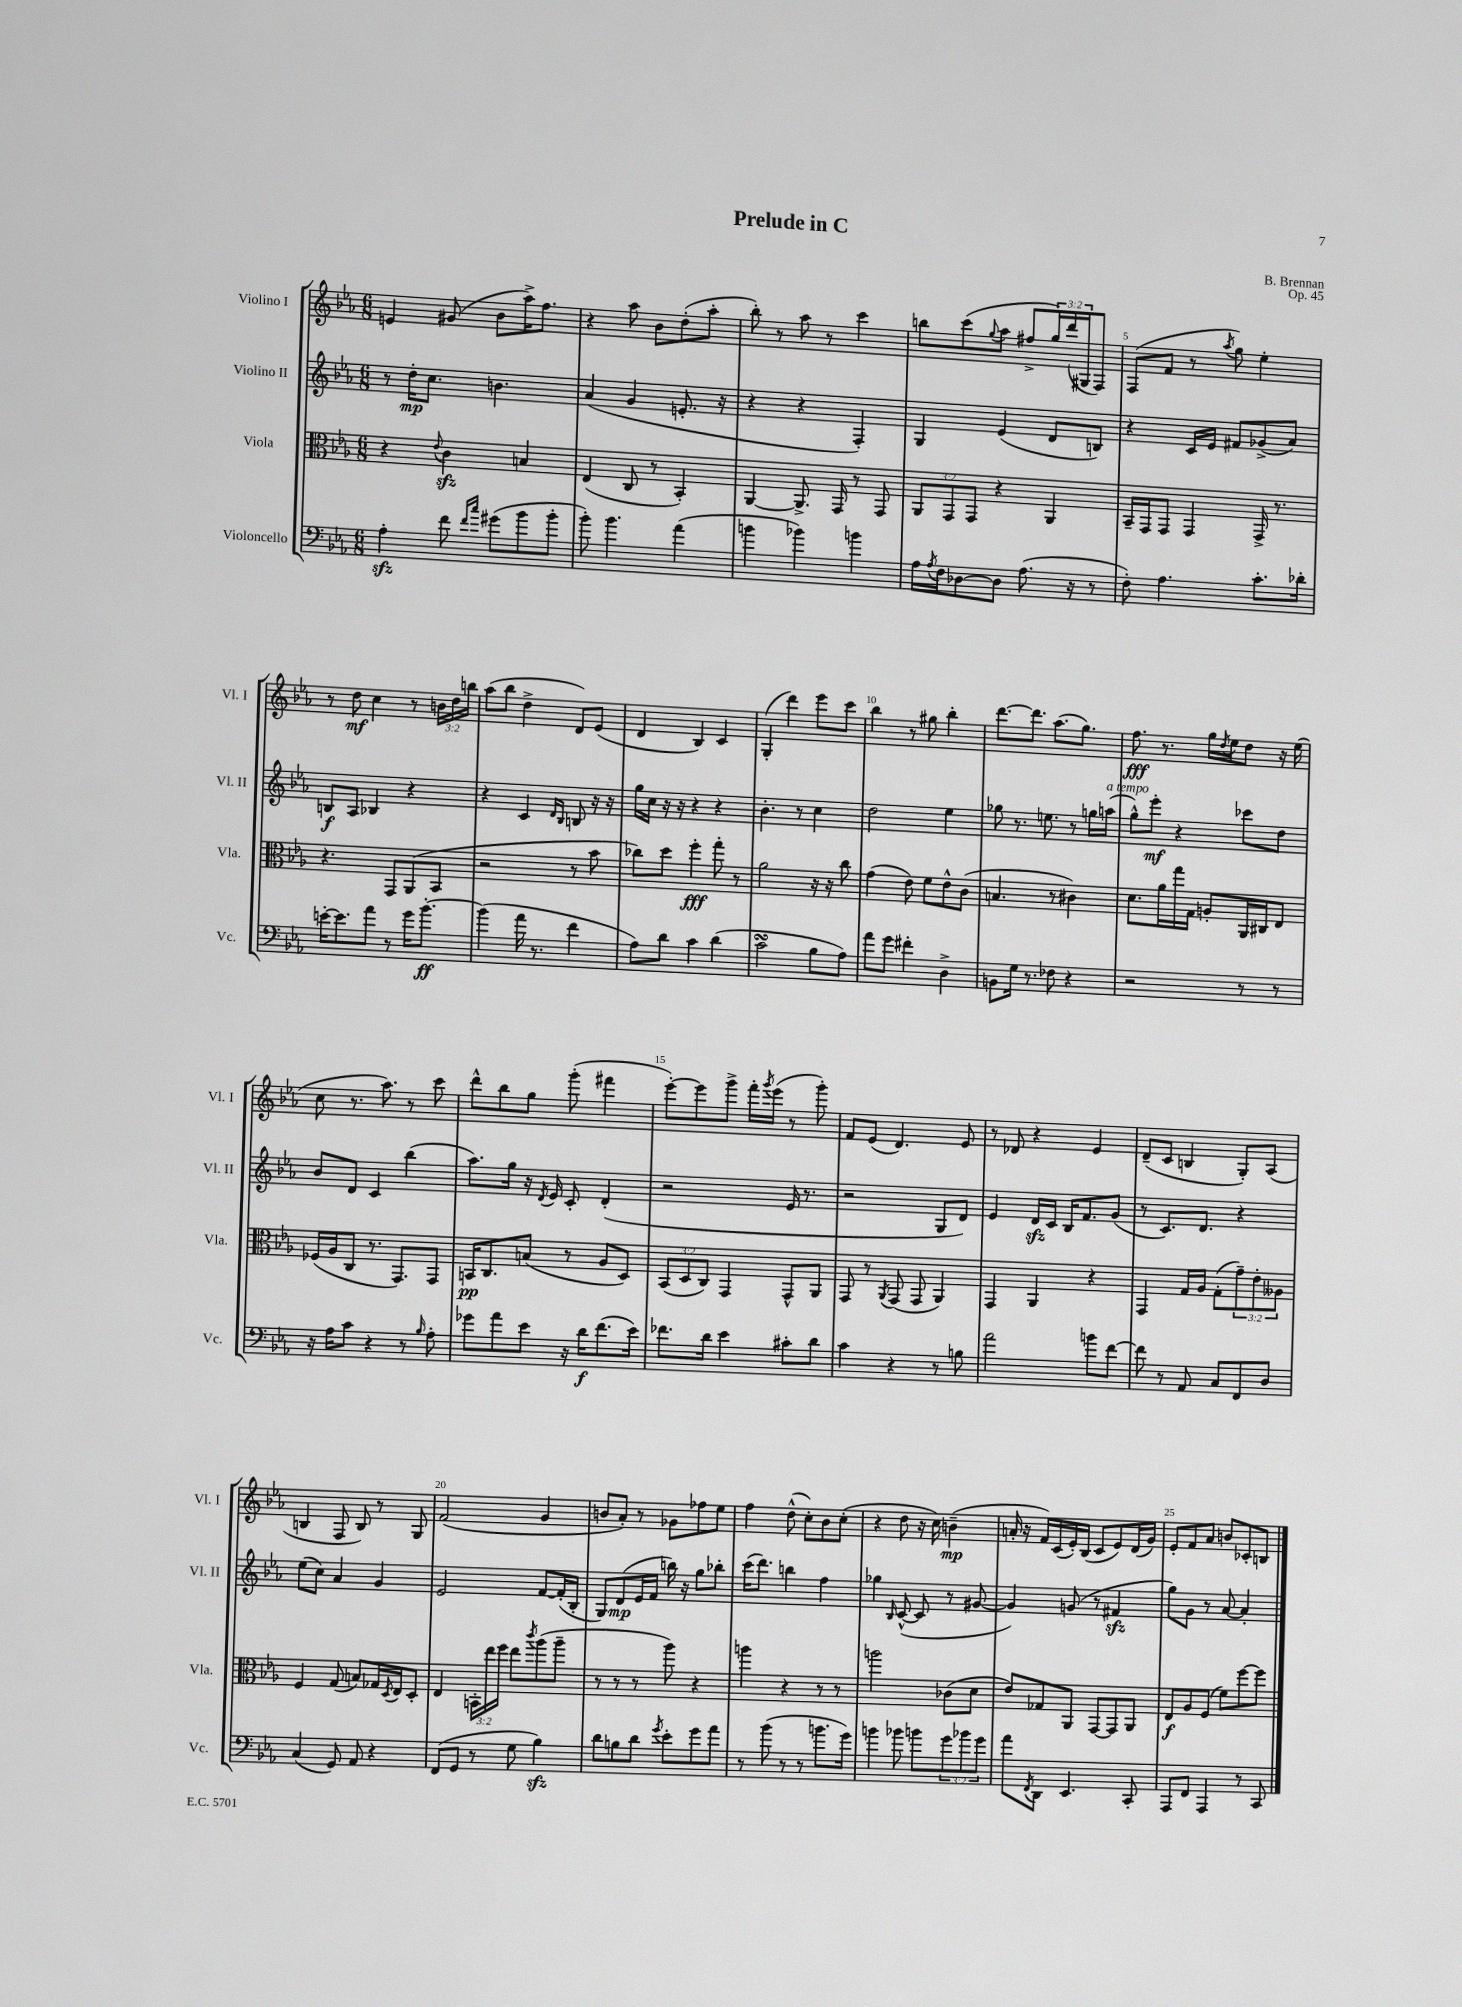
\header { title = "Prelude in C" composer = "B. Brennan" opus = "Op. 45" }
<<
\new StaffGroup <<
\new Staff = "s0" \with { instrumentName = "Violino I" shortInstrumentName = "Vl. I" } {
    \clef treble \key ees \major \numericTimeSignature \time 6/8 \override Staff.TupletNumber.text = #tuplet-number::calc-fraction-text
    e'4 gis'8( bes'8 aes''16->) f''8. |
    r4 aes''8 bes'8 d''8-.( aes''8-. |
    bes''8-.) r8 aes''8 r8 c'''4 |
    b''8 c'''8( \appoggiatura { g''8 } aes''8 fis''8-> \tuplet 3/2 { g''16) d'''16( gis16 } f8) |
    f8( f'8 r8 \acciaccatura { aes''8 } g''8) ees''4-. |
    r8 d''8\mf c''4 r8 \tuplet 3/2 { b'16 d''16 b''16 } |
    aes''8( bes''8 d''4-> d'8) ees'8( |
    d'4 bes4) c'4 |
    g4-.( d'''4) ees'''8 c'''8 |
    bes''4 r8 gis''8 bes''4-. |
    d'''8.~ d'''8. aes''8.( g''8.) |
    f''8.\fff r8. g''16 \acciaccatura { d''8 } ees''16 d''8 r16 ees''16( |
    c''8 r8. aes''8.) r8 c'''8 |
    d'''8-^ bes''8 g''8 g'''8-.( fis'''4 |
    ees'''8~-.) ees'''8 g'''8-> f'''16-. \acciaccatura { g'''8 } ees'''16( r8 g'''8-.) |
    f'8 ees'8( d'4.) ees'8 |
    r8 des'8 r4 ees'4 |
    d'8--( c'8 b4 g8-.) aes8( |
    b4 f8 b8) r8 g8 |
    f'2( g'4 |
    b'8 aes'8-.) r8 ges'8 fes''8 ees''8 |
    f''4 d''8-^( c''8-.) bes'8 c''8-.( |
    r4 d''8 r16 c''16) b'4--\mp( |
    a'16-. r16 f'16) c'16( ees'16-.) bes16( c'8 ees'8) d'16( g'16) |
    ees'8-. f'8 aes'8 b'8 ces'8-. b8 \bar "|." |
}
\new Staff = "s1" \with { instrumentName = "Violino II" shortInstrumentName = "Vl. II" } {
    \clef treble \key ees \major \numericTimeSignature \time 6/8
    r8 d''16-.\mp c''8. b'4. |
    aes'4( g'4 e'8.-. r16 |
    r4 r4 f4-.) |
    g4 ees'4( d'8 b8) |
    r4 c'16 ees'16 fis'8 ges'8->( aes'8) |
    b8\f aes8 bes4 r4 |
    r4 c'4 \grace { d'16 bes16 } b8 r16 r16 |
    g''16 c''16 r16 r16 r4 r4 |
    bes'4.-. r8 c''4 |
    d''2 ees''4 |
    ges''8 r8. e''8. r8 g''16 a''16^\markup { \italic "a tempo" }( |
    g''8-^) ees'''8-.\mf r4 ces'''8 d''8 |
    bes'8 d'8 c'4 bes''4( |
    aes''8.) g''16 r16 \acciaccatura { d'8 } ees'16 c'8-. d'4-.( |
    r2 ees'16 r8. |
    r2 g8 d'8) |
    ees'4 d'16\sfz c'16 bes16 f'8. g'8( |
    r8 c'8.) d'8. r4 |
    ees''8( c''8) aes'4 g'4 |
    ees'2 f'8~ f'16-.( bes16-. |
    g8) d'8\mp( ees'16 f'16 b''16) r16 g''8 bes''8-. |
    c'''16( d'''8.) b''4 f''4 |
    ges''4 \grace { bes16 } c'8~-^( c'8 r8 gis'8~ |
    gis'4) g'8( r8 fis'4\sfz |
    g''8) g'8 r8 aes'8~ aes'4-. \bar "|." |
}
\new Staff = "s2" \with { instrumentName = "Viola" shortInstrumentName = "Vla." } {
    \clef alto \key ees \major \numericTimeSignature \time 6/8 \override Staff.TupletNumber.text = #tuplet-number::calc-fraction-text
    r4 \appoggiatura { ees'8 } c'4\sfz b4 |
    ees4( c8 r8 bes,4-.) |
    aes,4~ aes,8.-> g,16 r8 g,8 |
    \tuplet 3/2 { aes,8 g,8 g,8 } r4 aes,4 |
    bes,16-- g,16 g,8 g,4 g,16-> r8. |
    r4. g,8 aes,8( bes,8 |
    r2 r8 bes'8 |
    ces''8) d''8 f''4-.\fff g''8-. r8 |
    aes'2 r16 r16 c''8 |
    g'4( ees'8) f'8 ees'8-^ c'8( |
    b4. r8 cis'4) |
    d'8. aes'16 g''16 g16 a8-. aes,16 cis16 ees8 |
    fes16( aes16 c8 r8. g,8.) g,8 |
    b,16\pp c8. b8( r8 aes8 d8) |
    \tuplet 3/2 { bes,8( d8 c8) } g,4 g,8-^ aes,8 |
    g,8 r8 \acciaccatura { aes,8 } g,8( g,8 aes,4) |
    g,4 aes,4 r4 |
    g,4 g16 aes16 g8-.( \tuplet 3/2 { g'8--) ees'8-. aeses8 } |
    f4 g8( b8) ges16 \acciaccatura { d8 } ees16 d8-. |
    ees4 \tuplet 3/2 { b,16-. ees''16 f''16 } ees''8 \acciaccatura { c'''8 } aes''8( aes''8-- |
    r8 r8 r8 aes''8) r4 |
    a''4 r4 r8 r8 |
    a''2 ces'8( d'8 |
    ees'8) ges8 aes,8 g,8~ g,8 aes,8 |
    ees8\f aes8 f8( f'8) f''8~ f''8 \bar "|." |
}
\new Staff = "s3" \with { instrumentName = "Violoncello" shortInstrumentName = "Vc." } {
    \clef bass \key ees \major \numericTimeSignature \time 6/8 \override Staff.TupletNumber.text = #tuplet-number::calc-fraction-text
    aes4-.\sfz f'8 \grace { f'16 c''16 } gis'8( bes'8 bes'8-. |
    bes'8-.) bes'4. aes'4( |
    b'4 bes'4) b'4 |
    aes16 \acciaccatura { aes8 } f16 des8~ des8 aes8.( r16 r8 |
    f8-.) aes4. c'8.-. des'16-. |
    e'16~-. e'8. aes'8 r8 g'16 bes'8.~-.\ff |
    bes'4( aes'16 r8. f'4 |
    aes8) d'8 c'4 d'4( |
    c'2\turn bes8 aes8) |
    aes'8 g'8 fis'4-. d4-> |
    b,8 g16 r8. fes8 r4 |
    r2 r8 r8 |
    r16 aes16 c'8 r4 r8 \grace { bes16 } aes8-. |
    ges'8 aes'8 ees'8 r16 d'16\f f'8.( ees'16) |
    fes'8. d'16 ees'4 cis'8-. d'8 |
    c'4 r4 r8 b8 |
    aes'2 b'8 f'8~ |
    f'8 r8 aes,8 c8 f,8 d8 |
    c4( g,8) aes,8 r4 |
    f,8( g,8 r8 g8 bes4\sfz) |
    d'8 b8 d'8 \acciaccatura { g'8 } ees'8-. g'8 aes'8 |
    r8 bes'8( r8 r8 b'8. g'16) |
    b'4 bes'8 b'8 \tuplet 3/2 { g'8 bes'8 g'8 } |
    aes'8 \acciaccatura { f,8 } d,8 ees,4. c,8-. |
    aes,,8 f,8 aes,,4 r8 c,8 \bar "|." |
}
>>
>>
\layout { \context { \Score \override BarNumber.break-visibility = ##(#f #t #t) barNumberVisibility = #(every-nth-bar-number-visible 5) } }
